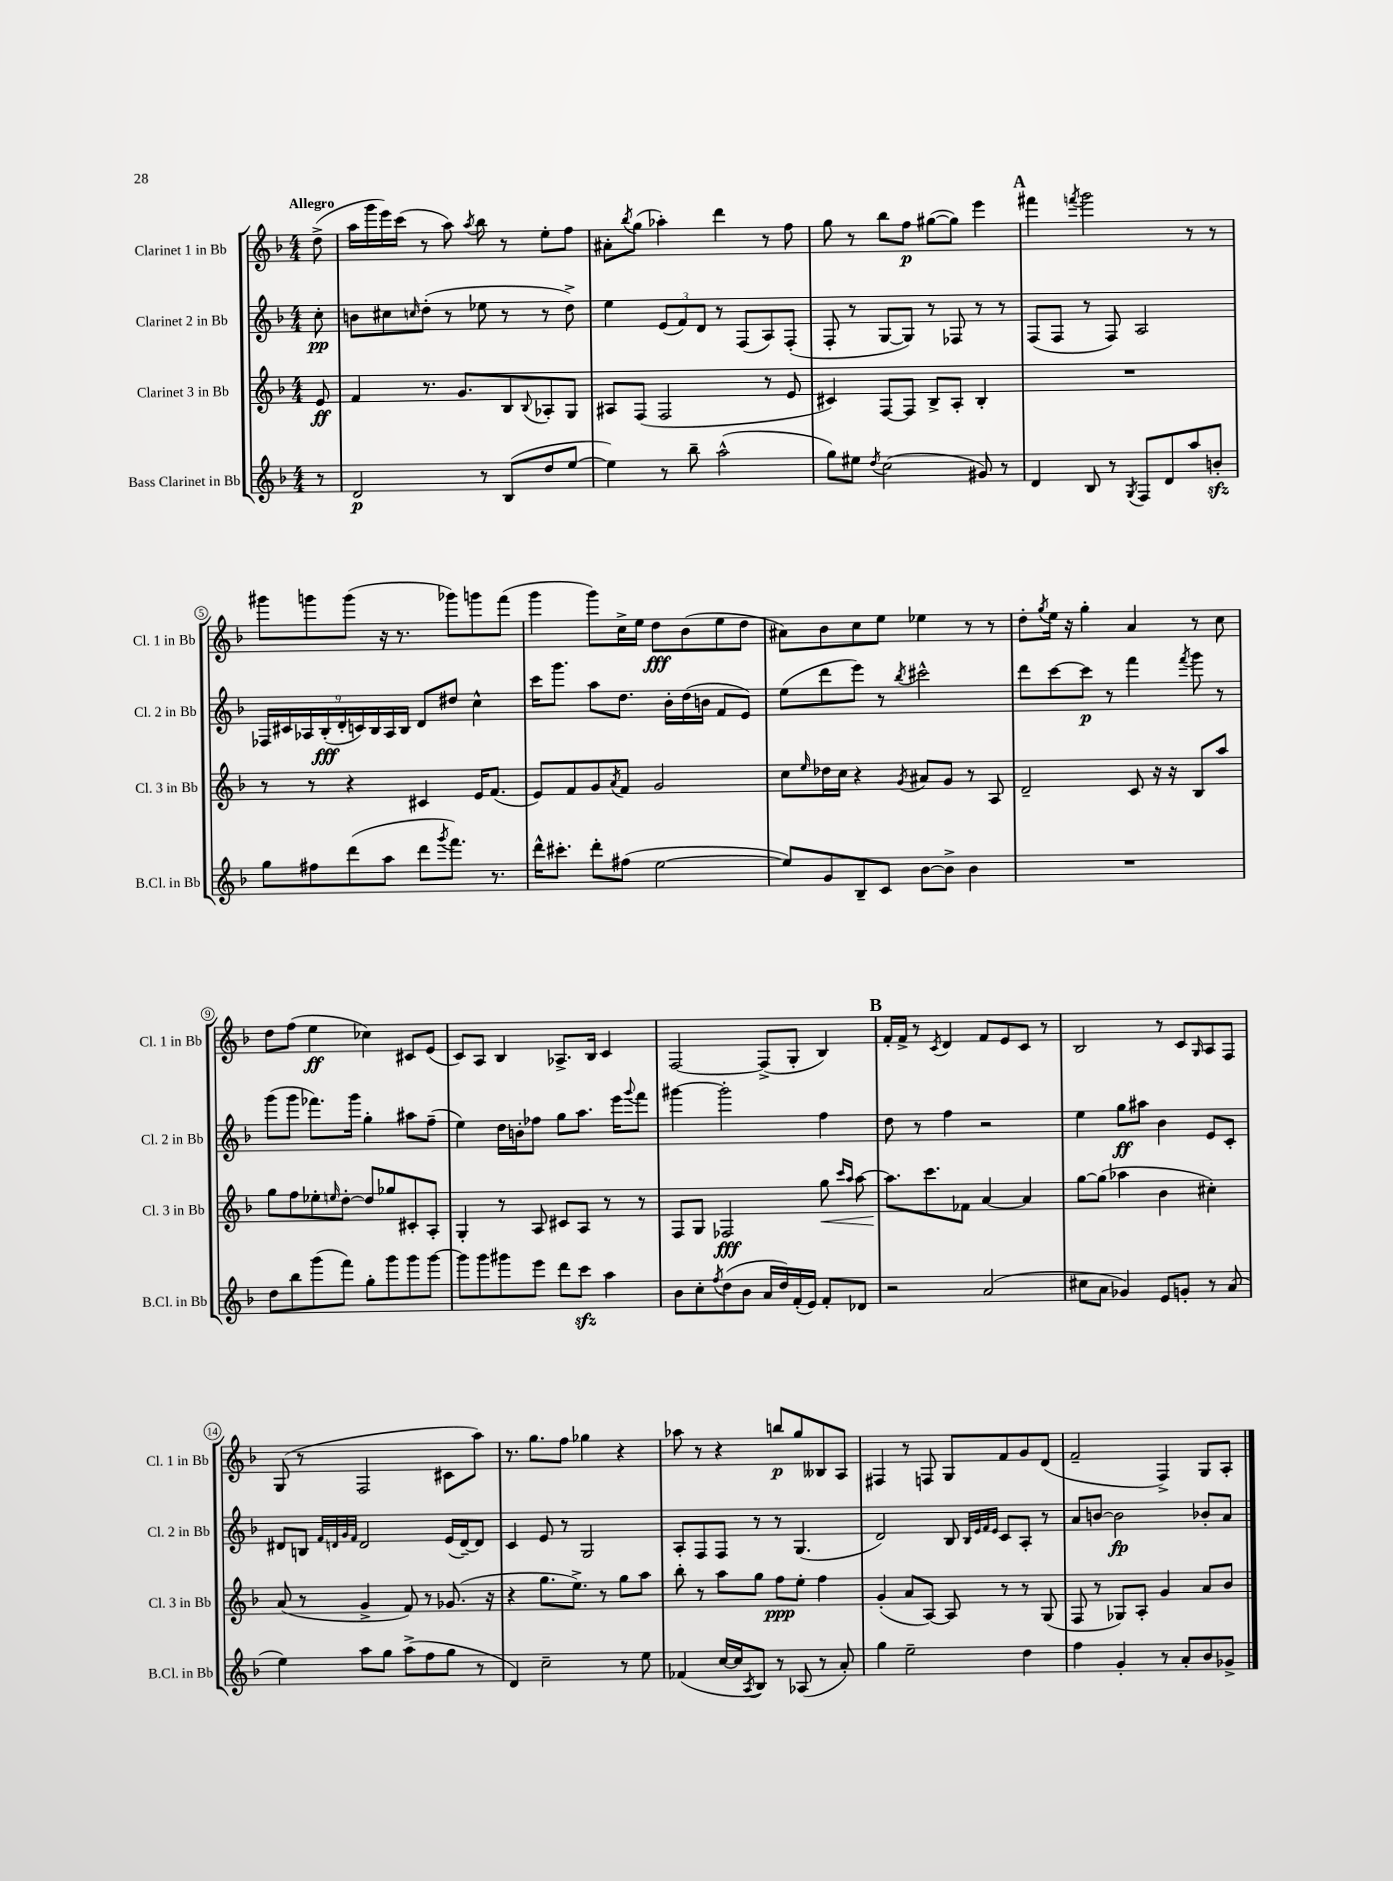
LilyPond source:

<<
\new StaffGroup <<
\new Staff = "s0" \with { instrumentName = "Clarinet 1 in Bb" shortInstrumentName = "Cl. 1 in Bb" } {
    \clef treble \key f \major \numericTimeSignature \time 4/4 \partial 8 \tempo "Allegro"
    d''8->( |
    a''16 g'''16 e'''16) c'''16( r8 a''8) \acciaccatura { a''8 } bes''8 r8 e''8-. f''8 |
    ais'8-. \acciaccatura { bes''8 } g''8( aes''4-.) d'''4 r8 f''8 |
    g''8 r8 bes''8 f''8\p gis''8~( gis''8) e'''4 |
    \mark \markup { \bold "A" } fis'''4 \acciaccatura { f'''8 } g'''2 r8 r8 |
    gis'''8 g'''8 g'''8( r16 r8. ges'''8) g'''8 f'''8( |
    g'''4 g'''8) c''16-> e''16 d''8\fff bes'8( e''8 d''8 |
    ais'8) bes'8 c''8 e''8 ees''4 r8 r8 |
    d''8-. \acciaccatura { g''8 } e''16 r16 g''4-. a'4 r8 c''8 |
    d''8 f''8( e''4\ff ces''4) cis'8 e'8( |
    c'8) a8 bes4 aes8.-> bes16 c'4 |
    f2~ f8->( g8-. bes4) |
    \mark \markup { \bold "B" } f'16-. f'16-> r8 \acciaccatura { c'8 } d'4 f'8 e'8 c'8 r8 |
    bes2 r8 c'8 \grace { g16 } a8 f8 |
    g8( r8 f2 cis'8 a''8) |
    r8. g''8. f''8 ges''4 r4 |
    aes''8 r8 r4 b''8\p g''8 beses8 a8 |
    fis4 r8 f8 g8 f'8 g'8 d'8( |
    f'2-- f4->) g8 a8-. \bar "|." |
}
\new Staff = "s1" \with { instrumentName = "Clarinet 2 in Bb" shortInstrumentName = "Cl. 2 in Bb" } {
    \clef treble \key f \major \numericTimeSignature \time 4/4 \partial 8
    c''8-.\pp |
    b'8 cis''8 \grace { c''16 } d''8-.( r8 ees''8 r8 r8 d''8->) |
    e''4 \tuplet 3/2 { e'8( f'8) d'8 } r8 f8( a8) f8-.( |
    f8-. r8 g8~ g8) r8 fes8 r8 r8 |
    \mark \markup { \bold "A" } f8( f8 r8 f8) a2 |
    \tuplet 9/8 { fes16 cis'16 aes16 bes16-.\fff( d'16-. c'16) bes16 aes16 bes16 } d'8 dis''8 c''4-^ |
    c'''16 g'''8. a''8 d''8. bes'16-. d''16( b'16 f'8 e'8) |
    e''8( d'''8 e'''8) r8 \acciaccatura { bes''8 } cis'''2-^ |
    d'''8 c'''8~ c'''8\p r8 f'''4 \acciaccatura { f'''8 } g'''8 r8 |
    g'''8( g'''8 fes'''8.) g'''16 g''4-. ais''8 f''8--( |
    e''4) d''16 b'16-. fes''8 g''8 a''8. e'''16 \appoggiatura { g'''8 } f'''8 |
    gis'''4~ gis'''2-. f''4 |
    \mark \markup { \bold "B" } d''8 r8 f''4 r2 |
    e''4 g''8\ff ais''8 bes'4 e'8 c'8-. |
    dis'8 b8 \grace { f'32 d'32 g'32 f'32 } d'2 e'16( d'16~--) d'8 |
    c'4 e'8 r8 g2 |
    a8-. f8 f8 r8 r8 g4.( |
    d'2) bes8 \grace { bes32 e'32 f'32 e'32 } c'8 a8-. r8 |
    a'8 b'8~ b'2\fp bes'8-. a'8 \bar "|." |
}
\new Staff = "s2" \with { instrumentName = "Clarinet 3 in Bb" shortInstrumentName = "Cl. 3 in Bb" } {
    \clef treble \key f \major \numericTimeSignature \time 4/4 \partial 8
    e'8\ff |
    f'4 r8. g'8. bes8 \appoggiatura { bes8 } aes8-. g8 |
    ais8 f8( f2 r8 e'8 |
    cis'4) f8~ f8 bes8-> a8-. bes4-. |
    \mark \markup { \bold "A" } R1 |
    r8 r8 r4 cis'4 e'16 f'8.( |
    e'8) f'8 g'8 \acciaccatura { a'8 } f'8 g'2 |
    c''8 \grace { e''16 } des''16 c''16 r4 \acciaccatura { g'8 } ais'8 g'8 r8 a8 |
    d'2-- c'8 r16 r16 bes8 a''8 |
    g''8 f''8 ees''8-. \grace { e''16 } d''8~-. d''8 ges''8 cis'8-. a8-. |
    g4-. r8 a8 cis'8 a8 r8 r8 |
    f8 g8 fes2\fff g''8\< \grace { c'''16 a''16 } a''8~ |
    \mark \markup { \bold "B" } a''8.\! c'''8. fes'8 a'4~ a'4 |
    g''8~ g''8( aes''4 bes'4 cis''4-.) |
    a'8( r8 g'4-> f'8) r8 ges'8.( r16 |
    r4 g''8. e''8.->) r8 g''8 a''8 |
    bes''8-. r8 a''8 g''8 f''8\ppp e''8-. f''4 |
    g'4-.( a'8 a8~) a8 r8 r8 g8( |
    f8 r8 ges8) a8-. g'4 a'8 bes'8 \bar "|." |
}
\new Staff = "s3" \with { instrumentName = "Bass Clarinet in Bb" shortInstrumentName = "B.Cl. in Bb" } {
    \clef treble \key f \major \numericTimeSignature \time 4/4 \partial 8
    r8 |
    d'2\p r8 bes8( d''8 e''8~ |
    e''4) r8 bes''8-- a''2-^( |
    g''8) eis''8 \acciaccatura { d''8 } c''2( gis'8) r8 |
    \mark \markup { \bold "A" } d'4 bes8 r8 \acciaccatura { g8 } f8 d'8 a''8 b'8-.\sfz |
    g''8 fis''8 d'''8( a''8 d'''8 \acciaccatura { g'''8 } f'''8.) r8. |
    d'''16-^ cis'''8.-. d'''8-. fis''8( e''2~ |
    e''8) g'8 bes8-- c'8 bes'8~ bes'8-> bes'4 |
    R1 |
    d''8 bes''8 g'''8( f'''8) g''8-. g'''8 g'''8 g'''8~ |
    g'''8 g'''8 gis'''8 e'''8 d'''8 c'''8\sfz a''4 |
    bes'8 c''8-. \acciaccatura { f''8 } d''8( bes'8 a'16 d''16) f'16-.( e'16) f'8-. des'8 |
    \mark \markup { \bold "B" } r2 a'2( |
    cis''8 a'8 ges'4) e'8 g'8-. r8 a'8( |
    e''4) a''8 g''8 a''8->( f''8 g''8 r8 |
    d'4) c''2-- r8 e''8 |
    fes'4( c''16~ c''16 \acciaccatura { a8 } bes8) r8 aes8( r8 a'8-.) |
    g''4 e''2-- d''4 |
    f''4 g'4-. r8 a'8-. bes'8 ges'8-> \bar "|." |
}
>>
>>
\layout { \context { \Score \override BarNumber.stencil = #(make-stencil-circler 0.1 0.3 ly:text-interface::print) } }
